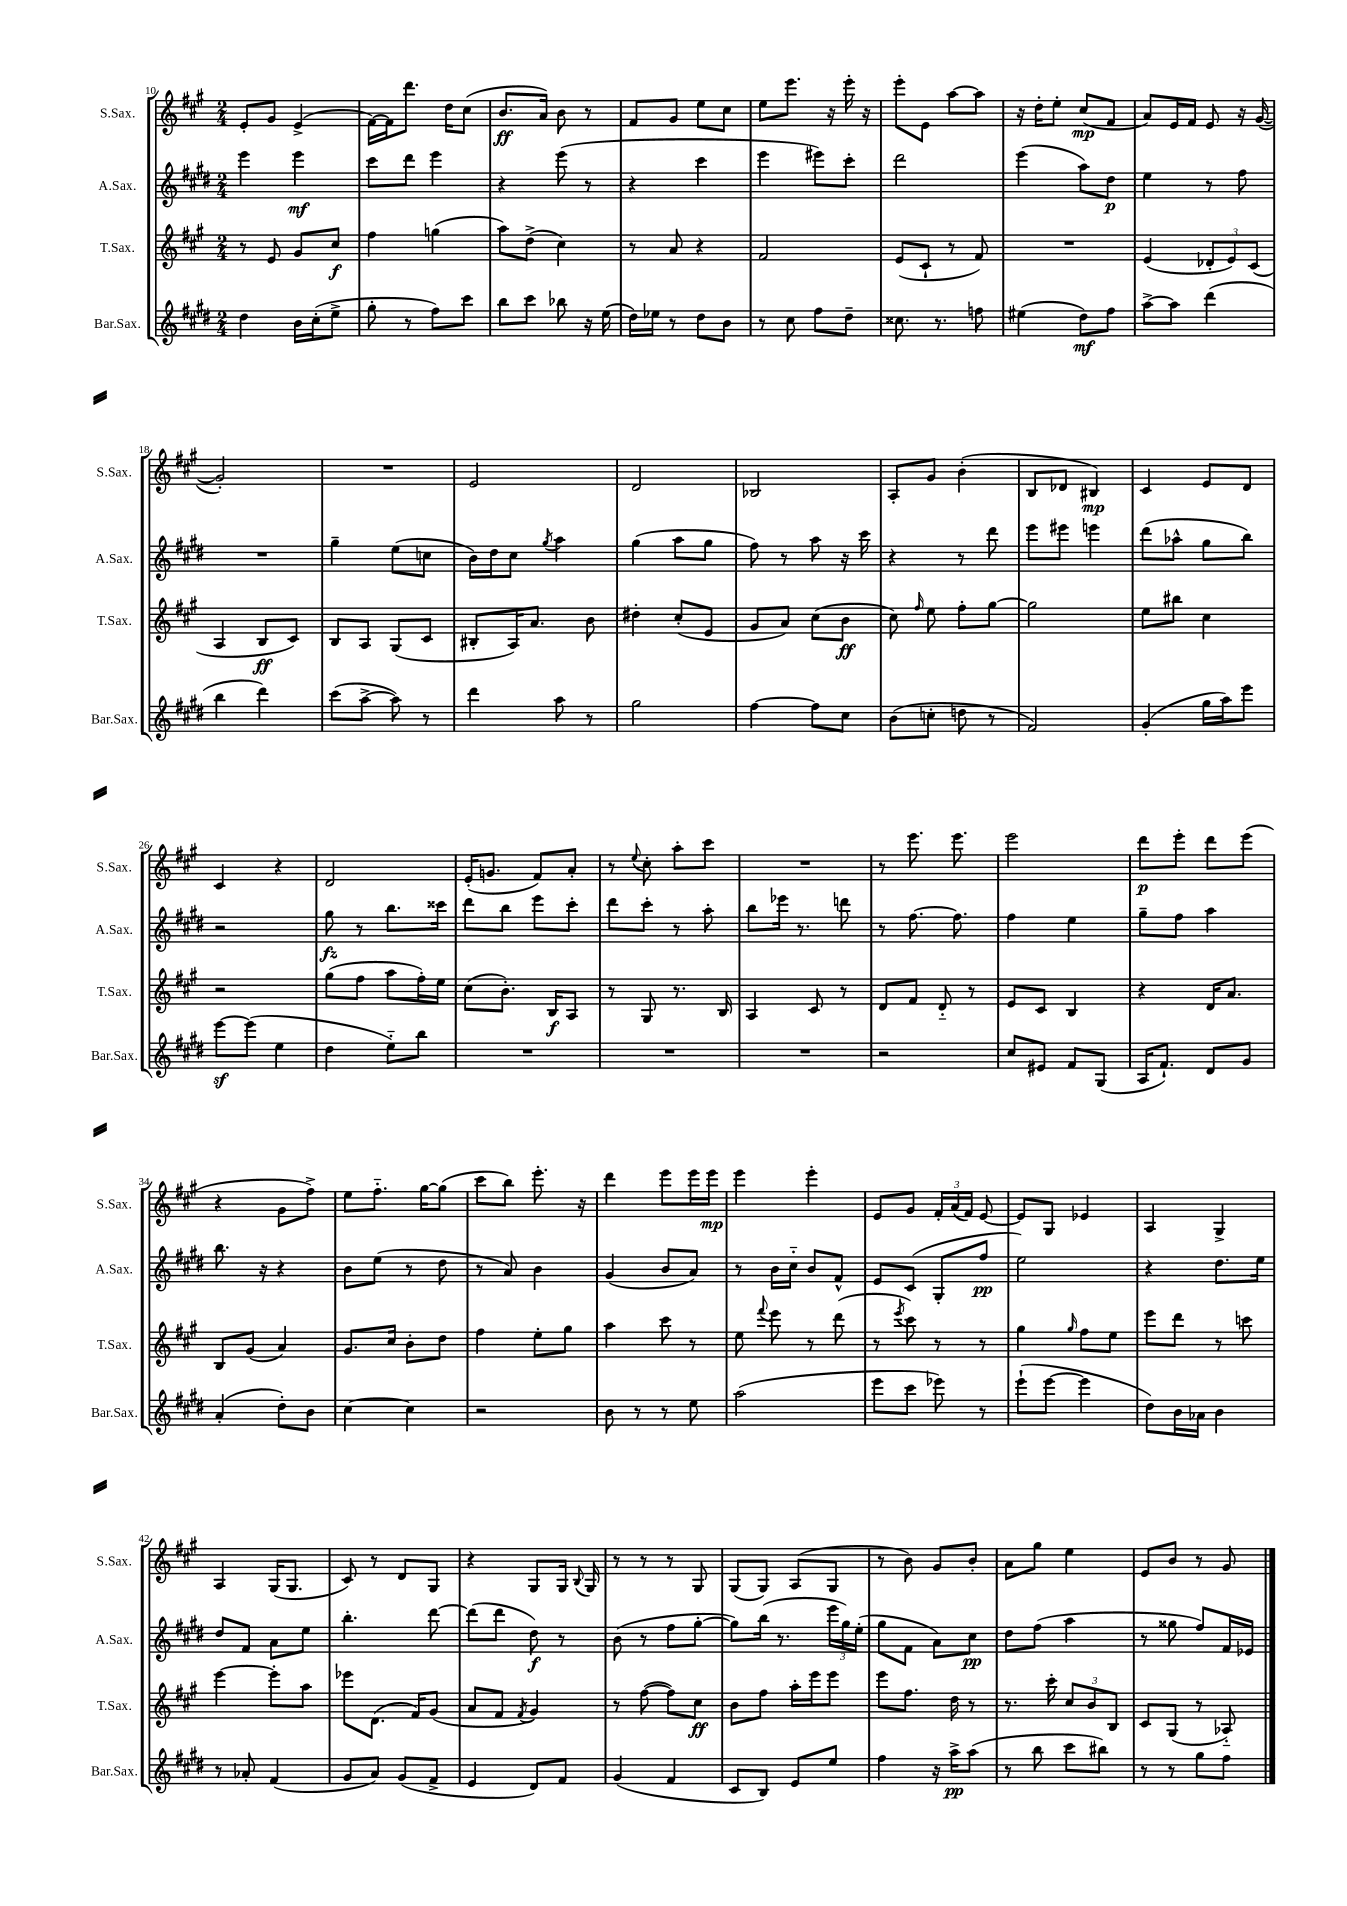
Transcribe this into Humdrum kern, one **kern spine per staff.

**kern	**kern	**kern	**kern
*staff4	*staff3	*staff2	*staff1
*clefG2	*clefG2	*clefG2	*clefG2
*k[f#c#g#d#]	*k[f#c#g#]	*k[f#c#g#d#]	*k[f#c#g#]
*M2/4	*M2/4	*M2/4	*M2/4
4dd#\	8r	4eee\	8e'/L
.	8e/	.	8g#/J
16b\LL	8g#/L	4eee\	(4e^/
(16cc#'\J	.	.	.
8ee^\J	8cc#/J	.	.
=	=	=	=
8gg#'\	4ff#\	8ccc#\L	[16f#\LL)
.	.	.	16f#\]J
8r	.	8ddd#\J	8.ddd\J
8ff#\L)	(4gg\	4eee\	.
.	.	.	16dd\LK
8ccc#\J	.	.	(8cc#\J
=	=	=	=
8bb\L	8aa\L)	4r	8.b/L
8ccc#\J	(8dd^\J	.	.
.	.	.	16a/Jk)
8bb-\	4cc#\)	(8eee\	8b\
16r	.	8r	8r
(16ee\	.	.	.
=	=	=	=
16dd#\LL)	8r	4r	8f#/L
16ee-\JJ	.	.	.
8r	8a/	.	8g#/J
8dd#\L	4r	4ccc#\	8ee\L
8b\J	.	.	8cc#\J
=	=	=	=
8r	2f#/	4eee\	8ee\L
8cc#\	.	.	8.eee\J
8ff#\L	.	8eee#\L)	.
.	.	.	16r
8dd#~\J	.	8ccc#'\J	16eee'\
.	.	.	16r
=	=	=	=
8.cc##\	(8e/L	2ddd#\	8eee'\L
.	8c#`/J	.	8e\J
8.r	.	.	.
.	8r	.	[8aa\L
8ff\	8f#/)	.	8aa\]J
=	=	=	=
(4ee#\	2r	(4eee\	16r
.	.	.	16dd'\LK
.	.	.	8ee'\J
8dd#\L)	.	8aa\L)	(8cc#/L
8ff#\J	.	8dd#\J	8f#/J
=	=	=	=
[8aa^\L	(4e/	4ee\	8a/L)
8aa\]J	.	.	16e/L
.	.	.	16f#/JJ
(4ddd#\	12d-'/L	8r	8e/
.	12e/)	.	.
.	.	8ff#\	16r
.	(12c#/J	.	.
.	.	.	([16g#/
=	=	=	=
4bb\	4A/	2r	2g#'/])
4ddd#\)	8B/L	.	.
.	8c#/J)	.	.
=	=	=	=
(8ccc#\L	8B/L	4gg#~\	2r
[8aa^\J	8A/J	.	.
8aa\])	(8G#/L	(8ee\L	.
8r	8c#/J	8cc\J	.
=	=	=	=
4ddd#\	8B#'/L	16b\LL)	2e/
.	.	16dd#\J	.
.	16A/K)	8cc#\J	.
.	8.a/J	.	.
.	.	8qgg#/	.
8aa\	.	4aa\	.
8r	8b\	.	.
=	=	=	=
2gg#\	4dd#'\	(4gg#\	2d/
.	(8cc#'/L	8aa\L	.
.	8e/J	8gg#\J	.
=	=	=	=
[4ff#\	8g#/L	8ff#\)	2B-/
.	8a/J)	8r	.
8ff#\]L	(8cc#\L	8aa\	.
8cc#\J	8b\J	16r	.
.	.	16ccc#\	.
=	=	=	=
(8b\L	8cc#\)	4r	8A'/L
.	16qqff#/	.	.
8cc'\J	8ee\	.	8g#/J
8dd\	8ff#'\L	8r	(4b'\
8r	[8gg#\J	8ddd#\	.
=	=	=	=
2f#/)	2gg#\]	8eee\L	8B/L
.	.	8eee#\J	8d-/J
.	.	4eee\	4B#/)
=	=	=	=
(4g#'/	8ee\L	(8ddd#\L	4c#/
.	8bb#\J	8aa-^^\J	.
16gg#\LL	4cc#\	8gg#\L	8e/L
16aa\J)	.	.	.
8eee\J	.	8bb\J)	8d/J
=	=	=	=
[8eee\L	2r	2r	4c#/
(8eee\]J	.	.	.
4ee\	.	.	4r
=	=	=	=
4dd#\	(8gg#\L	8gg#\	2d/
.	8ff#\J	8r	.
8ee'~\L)	8aa\L	8.bb\L	.
8bb\J	16ff#'\L)	.	.
.	16ee\JJ	16ccc##\Jk	.
=	=	=	=
2r	(8cc#\L	8ddd#\L	(16e'/LK
.	.	.	8.g/J
.	8.b'\J)	8bb\J	.
.	.	8eee\L	8f#/L)
.	16B/LK	.	.
.	8A/J	8ccc#'\J	8a'/J
=	=	=	=
2r	8r	8ddd#\L	8r
.	.	.	8qqee/
.	8G#/	8ccc#'\J	8cc#'\
.	8.r	8r	8aa'\L
.	.	8aa'\	8ccc#\J
.	16B/	.	.
=	=	=	=
2r	4A/	8bb\L	2r
.	.	16eee-\Jk	.
.	.	8.r	.
.	8c#/	.	.
.	8r	8ddd\	.
=	=	=	=
2r	8d/L	8r	8r
.	8f#/J	[8.ff#\	8.eee\
.	8d'~/	.	.
.	.	8.ff#\]	8.eee\
.	8r	.	.
=	=	=	=
8cc#/L	8e/L	4ff#\	2eee\
8e#/J	8c#/J	.	.
8f#/L	4B/	4ee\	.
(8G#/J	.	.	.
=	=	=	=
16A/LK	4r	8gg#~\L	8ddd\L
8.f#`/J)	.	.	.
.	.	8ff#\J	8eee'\J
8d#/L	16d/LK	4aa\	8ddd\L
.	8.a/J	.	.
8g#/J	.	.	(8eee\J
=	=	=	=
(4a'/	8B/L	8.bb\	4r
.	(8g#/J	.	.
.	.	16r	.
8dd#'\L)	4a/)	4r	8g#\L
8b\J	.	.	8ff#^\J)
=	=	=	=
[4cc#\	8.g#/L	8b\L	8ee\L
.	.	(8ee\J	8.ff#'~\J
.	16cc#/Jk	.	.
4cc#\]	8b'\L	8r	.
.	.	.	[16gg#\LK
.	8dd\J	8dd#\	(8gg#\]J
=	=	=	=
2r	4ff#\	8r	8ccc#\L
.	.	8a/)	8bb\J)
.	8ee'\L	4b\	8.eee'\
.	8gg#\J	.	.
.	.	.	16r
=	=	=	=
8b\	4aa\	(4g#/	4ddd\
8r	.	.	.
8r	8ccc#\	8b/L	8eee\L
8ee\	8r	8a/J)	16eee\L
.	.	.	16eee\JJ
=	=	=	=
(2aa\	8ee\	8r	4eee\
.	8qqfff#/	.	.
.	8eee\	16b\LL	.
.	.	16cc#'~\JJ	.
.	8r	8b/L	4eee'\
.	(8ddd\	8f#^^/J	.
=	=	=	=
8eee\L	8r	8e/L	8e/L
.	8qeee/	.	.
8ccc#\J	8ccc#\)	(8c#/J	8g#/J
8eee-\)	8r	8G#'/L	24f#'/LL
.	.	.	(24a/
.	.	.	24f#/JJ)
8r	8r	8ff#/J	[8e/
=	=	=	=
(8eee`\L	4gg#\	2ee\)	8e/]L
[8eee\J	.	.	8G#/J
.	16qqgg#/	.	.
4eee\]	8ff#\L	.	4e-/
.	8ee\J	.	.
=	=	=	=
8dd#\L)	8eee\L	4r	4A/
16b\L	8ddd\J	.	.
16a-\JJ	.	.	.
4b\	8r	8.dd#\L	4G#^/
.	8ccc\	.	.
.	.	16ee\Jk	.
=	=	=	=
8r	[4eee\	8dd#/L	4A/
8a-'/	.	8f#/J	.
(4f#/	8eee'\]L	8a\L	(16G#/LK
.	.	.	8.G#/J
.	8aa\J	8ee\J	.
=	=	=	=
8g#/L	8eee-\L	4.bb'\	8c#/)
8a/J)	(8.d\J	.	8r
(8g#/L	.	.	8d/L
.	16f#/LK)	.	.
8f#^/J	(8g#/J	[8ddd#\	8G#/J
=	=	=	=
4e/	8a/L	(8ddd#\]L	4r
.	8f#/J	8ddd#\J	.
.	8qf#/	.	.
8d#/L)	4g#/)	8dd#\)	8G#/L
8f#/J	.	8r	16G#/Jk
.	.	.	8qqB/
.	.	.	16G#/
=	=	=	=
(4g#/	8r	(8b\	8r
.	([8ff#\	8r	8r
4f#/	8ff#\]L)	8ff#\L	8r
.	8cc#\J	[8gg#'\J	8G#/
=	=	=	=
8c#/L	8b\L	8gg#\]L)	(8G#/L
8B/J)	8ff#\J	(16bb\Jk	8G#/J)
.	.	8.r	.
8e/L	16aa'\LL	.	(8A/L
.	16eee\J	.	.
8ee/J	8eee\J	24eee\LL	8G#/J
.	.	24gg#\)	.
.	.	(24ee'\JJ	.
=	=	=	=
4ff#\	8eee\L	8gg#\L	8r
.	8.ff#\J	8f#\J	8b\)
16r	.	8a\L)	8g#/L
16aa^\LK	16dd\	.	.
(8aa\J	8r	8cc#\J	8b'/J
=	=	=	=
8r	8.r	8dd#\L	8a\L
8bb\	.	(8ff#\J	8gg#\J
.	16ccc#'\	.	.
8ccc#\L	12cc#/L	4aa\	4ee\
.	12b/	.	.
8bb#\J)	.	.	.
.	12B/J	.	.
=	=	=	=
8r	8c#/L	8r	8e/L
8r	(8G#/J	8gg##\	8b/J
8gg#\L	8r	8ff#/L)	8r
8ff#\J	8A-'~/)	16f#/L	8g#/
.	.	16e-/JJ	.
==	==	==	==
*-	*-	*-	*-
